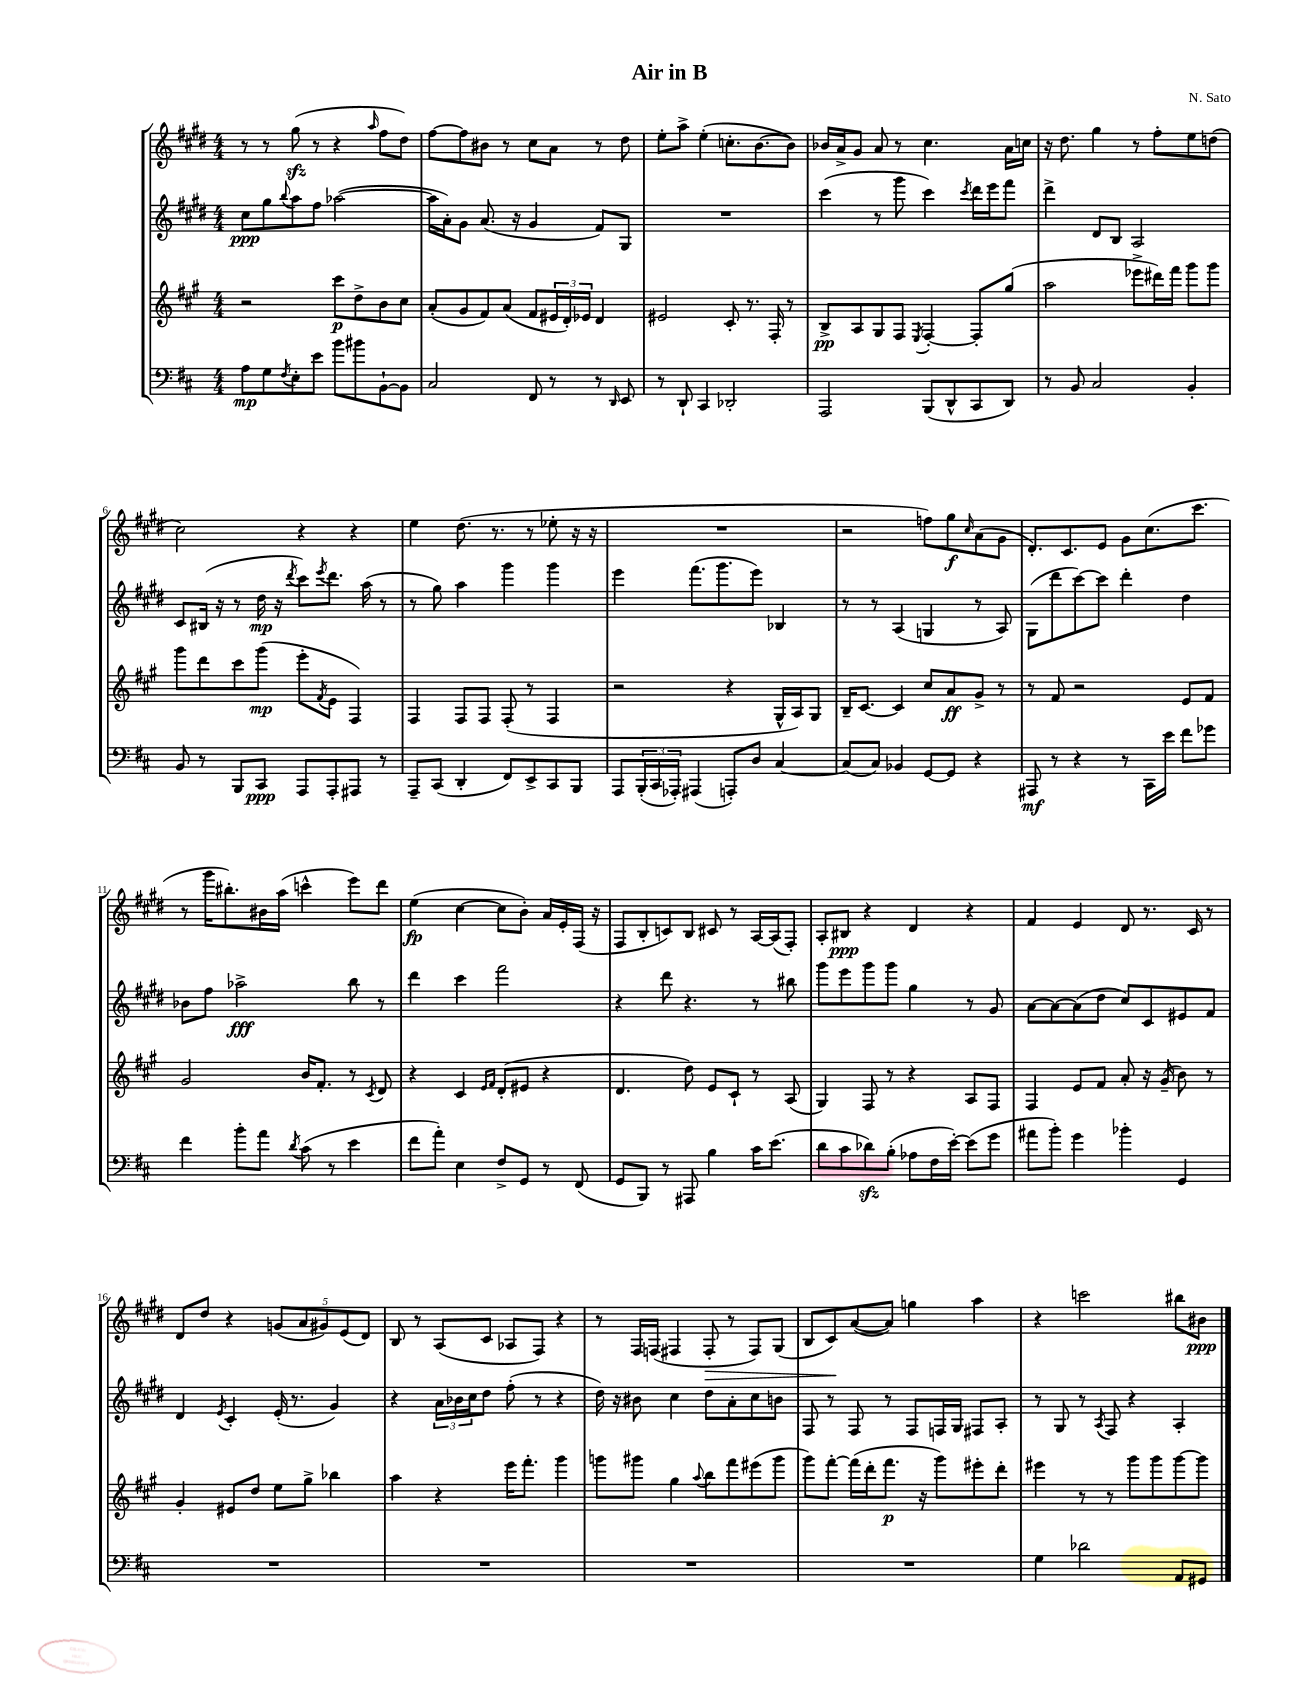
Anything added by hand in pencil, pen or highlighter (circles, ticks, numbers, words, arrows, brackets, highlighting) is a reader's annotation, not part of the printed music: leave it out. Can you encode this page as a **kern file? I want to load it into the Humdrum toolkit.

**kern	**dynam	**kern	**dynam	**kern	**dynam	**kern	**dynam
*part4	*part4	*part3	*part3	*part2	*part2	*part1	*part1
*staff4	*staff4	*staff3	*staff3	*staff2	*staff2	*staff1	*staff1
*clefF4	*	*clefG2	*	*clefG2	*	*clefG2	*
*k[f#c#]	*	*k[f#c#g#]	*	*k[f#c#g#d#]	*	*k[f#c#g#d#]	*
*M4/4	*	*M4/4	*	*M4/4	*	*M4/4	*
=1	=1	=1	=1	=1	=1	=1	=1
8A\L	mp	2r	.	8cc#\L	ppp	8r	.
8G\	.	.	.	8gg#\	.	8r	.
8qF#/	.	.	.	8qqbb/	.	.	.
8E'\	.	.	.	8aa\	.	(8gg#zz\	.
8e\J	.	.	.	8ff#\J	.	8r	.
8b\L	.	8ccc#\L	p	([2aa-X\	.	4r	.
8b#X\	.	8dd^\	.	.	.	.	.
.	.	.	.	.	.	16qqaa/	.
[8BB`\	.	8b\	.	.	.	8ff#\L	.
8BB\J]	.	8cc#\J	.	.	.	8dd#\J)	.
=2	=2	=2	=2	=2	=2	=2	=2
2C#/	.	(8a'/L	.	16aa-\LL]	.	[8ff#\L	.
.	.	.	.	16a'\J)	.	.	.
.	.	8g#/	.	8g#\J	.	8ff#\]	.
.	.	8f#/)	.	(8.a/	.	8b#X\J	.
.	.	(8a/J	.	.	.	8r	.
.	.	.	.	16r	.	.	.
8FF#/	.	8f#/L	.	4g#/	.	8cc#\L	.
8r	.	24e#X/L	.	.	.	8a\J	.
.	.	24d'/)	.	.	.	.	.
.	.	24e-X/JJ	.	.	.	.	.
8r	.	4d/	.	8f#/L)	.	8r	.
16qqDD/	.	.	.	.	.	.	.
8EE/	.	.	.	8G#/J	.	8dd#\	.
=3	=3	=3	=3	=3	=3	=3	=3
8r	.	2e#X/	.	1r	.	8ee'\L	.
8DD`/	.	.	.	.	.	8aa^\J	.
4CC#/	.	.	.	.	.	(4ee'\	.
2DD-X'/	.	8c#'/	.	.	.	8.ccn'\L	.
.	.	8.r	.	.	.	.	.
.	.	.	.	.	.	[8.b\	.
.	.	16F#'/	.	.	.	.	.
.	.	8r	.	.	.	8b\J])	.
=4	=4	=4	=4	=4	=4	=4	=4
2AAA/	.	8B^/L	pp	(4ccc#\	.	16b-X/LL	.
.	.	.	.	.	.	16a^/J	.
.	.	8A/	.	.	.	8g#/J	.
.	.	8G#/	.	8r	.	8a/	.
.	.	8F#/J	.	8ggg#\	.	8r	.
.	.	8qE/	.	.	.	.	.
(8BBB/L	.	[4F#'/	.	4ccc#\)	.	4.cc#\	.
8DD^^/	.	.	.	.	.	.	.
.	.	.	.	8qccc#/	.	.	.
8CC#/	.	8F#'/L]	.	16ddd#\LL	.	.	.
.	.	.	.	16eee\J	.	.	.
8DD/J)	.	(8gg#/J	.	8fff#\J	.	16a\LL	.
.	.	.	.	.	.	16ccn\JJ	.
=5	=5	=5	=5	=5	=5	=5	=5
8r	.	2aa\	.	4ddd#^\	.	16r	.
.	.	.	.	.	.	8.dd#\	.
8BB/	.	.	.	.	.	.	.
2C#/	.	.	.	8d#/L	.	4gg#\	.
.	.	.	.	8B/J	.	.	.
.	.	8eee-X^\L	.	2A/	.	8r	.
.	.	16ddd#X\L)	.	.	.	8ff#'\L	.
.	.	16fff#\JJ	.	.	.	.	.
4BB'/	.	8ggg#\L	.	.	.	8ee\	.
.	.	8ggg#\J	.	.	.	(8ddn\J	.
!!LO:LB:g=z
=6	=6	=6	=6	=6	=6	=6	=6
8BB/	.	8ggg#\L	.	8c#/L	.	2cc#\)	.
8r	.	8ddd\	.	(16B#X/Jk	.	.	.
.	.	.	.	16r	.	.	.
8BBB/L	.	8ccc#\	.	8r	.	.	.
8CC#/J	ppp	(8ggg#\J	mp	16dd#\	mp	.	.
.	.	.	.	16r	.	.	.
.	.	.	.	8qddd#/	.	.	.
8AAA/L	.	8eee'\L	.	8ccc#\L)	.	4r	.
.	.	8qf#/	.	8qeee/	.	.	.
8AAA'/	.	8e\J	.	8.ddd#\J	.	.	.
8AAA#X/J	.	4F#/)	.	.	.	4r	.
.	.	.	.	(16aa\	.	.	.
8r	.	.	.	8r	.	.	.
=7	=7	=7	=7	=7	=7	=7	=7
8AAA~/L	.	4F#/	.	8r	.	4ee\	.
(8CC#/J	.	.	.	8gg#\)	.	.	.
4DD'/	.	8F#/L	.	4aa\	.	(8.dd#\	.
.	.	8F#/J	.	.	.	.	.
.	.	.	.	.	.	8.r	.
8FF#/L)	.	(8F#'/	.	4ggg#\	.	.	.
8EE^/	.	8r	.	.	.	8r	.
8CC#/	.	4F#/	.	4ggg#\	.	8ee-X'\	.
8BBB/J	.	.	.	.	.	16r	.
.	.	.	.	.	.	16r	.
=8	=8	=8	=8	=8	=8	=8	=8
8AAA/L	.	2r	.	4eee\	.	1r	.
(24BBB'/L	.	.	.	.	.	.	.
24CC#/	.	.	.	.	.	.	.
24AAA-X'/JJ)	.	.	.	.	.	.	.
(4AAA#X/	.	.	.	(8.fff#\L	.	.	.
.	.	.	.	8.ggg#\	.	.	.
8AAAn'/L)	.	4r	.	.	.	.	.
8D/J	.	.	.	8eee\J)	.	.	.
[4C#/	.	16G#^^/LL	.	4B-X/	.	.	.
.	.	16A/J)	.	.	.	.	.
.	.	8G#/J	.	.	.	.	.
=9	=9	=9	=9	=9	=9	=9	=9
(8C#/L]	.	16B~/KL	.	8r	.	2r	.
.	.	[8.c#/J	.	.	.	.	.
8C#/J)	.	.	.	8r	.	.	.
4BB-X/	.	4c#/]	.	(4A/	.	.	.
[8GG/L	.	8cc#/L	.	4Gn/	.	8ffn\L)	.
8GG/J]	.	8a/	ff	.	.	8gg#\	f
.	.	.	.	.	.	16qqcc#/	.
4r	.	8g#^/J	.	8r	.	(8a\	.
.	.	8r	.	8A/)	.	8g#\J	.
=10	=10	=10	=10	=10	=10	=10	=10
8AAA#X/	mf	8r	.	(8G#\L	.	8.d#'/L)	.
8r	.	8f#/	.	8ddd#\	.	.	.
.	.	.	.	.	.	8.c#/	.
4r	.	2r	.	[8ccc#\)	.	.	.
.	.	.	.	8ccc#\J]	.	8e/J	.
8r	.	.	.	4ddd#'\	.	8g#\L	.
16CC#\LL	.	.	.	.	.	(8.cc#\	.
16e\JJ	.	.	.	.	.	.	.
8f#\L	.	8e/L	.	4dd#\	.	.	.
.	.	.	.	.	.	8.ccc#\J	.
8g-X\J	.	8f#/J	.	.	.	.	.
!!LO:LB:g=z
=11	=11	=11	=11	=11	=11	=11	=11
4f#\	.	2g#/	.	8b-X\L	.	8r	.
.	.	.	.	8ff#\J	.	16ggg#\KL	.
.	.	.	.	.	.	8.bb#X'\)	.
8b'\L	.	.	.	2aa-X^\	fff	.	.
8a\J	.	.	.	.	.	16b#X\L	.
.	.	.	.	.	.	(16aa\JJ	.
8qd/	.	.	.	.	.	.	.
(8c#\	.	16b/KL	.	.	.	4cccn^^\	.
.	.	8.f#'/J	.	.	.	.	.
8r	.	.	.	.	.	.	.
4e\	.	8r	.	8bb\	.	8eee\L)	.
.	.	8qc#/	.	.	.	.	.
.	.	8d/	.	8r	.	8ddd#\J	.
=12	=12	=12	=12	=12	=12	=12	=12
8f#\L	.	4r	.	4ddd#\	.	(4ee\	fp
8a'\J)	.	.	.	.	.	.	.
4E\	.	4c#/	.	4ccc#\	.	[4cc#\	.
.	.	16qqe/LL	.	.	.	.	.
.	.	16qqf#/JJ	.	.	.	.	.
8F#^/L	.	(8d'/L	.	2fff#\	.	8cc#\L]	.
8GG/J	.	8e#X/J	.	.	.	8b'\J)	.
8r	.	4r	.	.	.	16a/LL	.
.	.	.	.	.	.	16e'/	.
(8FF#/	.	.	.	.	.	(16F#/JJ	.
.	.	.	.	.	.	16r	.
=13	=13	=13	=13	=13	=13	=13	=13
8GG/L	.	4.d/	.	4r	.	8F#/L	.
8BBB/J)	.	.	.	.	.	8B'/	.
8r	.	.	.	8ddd#\	.	8cn/)	.
8AAA#X/	.	8dd\)	.	4.r	.	8B/J	.
4B\	.	8e/L	.	.	.	8c#X/	.
.	.	8c#`/J	.	.	.	8r	.
16c#\KL	.	8r	.	8r	.	[16A/LL	.
(8.e\J	.	.	.	.	.	(16A/J]	.
.	.	(8A/	.	8bb#X\	.	8F#'/J)	.
=14	=14	=14	=14	=14	=14	=14	=14
8d\L	.	4G#/)	.	8ggg#\L	.	8A'/L	.
8c#\	.	.	.	8eee\	.	8B#X/J	ppp
8d-Xzz\)	.	8F#/	.	8ggg#\	.	4r	.
(8B'\J	.	8r	.	8ggg#\J	.	.	.
8A-X\L	.	4r	.	4gg#\	.	4d#/	.
16F#\L	.	.	.	.	.	.	.
[16e'\JJ)	.	.	.	.	.	.	.
(8e\L]	.	8A/L	.	8r	.	4r	.
8g\J	.	8F#/J	.	8g#/	.	.	.
=15	=15	=15	=15	=15	=15	=15	=15
8a#X\L	.	4F#/	.	[8a\L	.	4f#/	.
8b'\J)	.	.	.	8a\_	.	.	.
4g\	.	8e/L	.	(8a\]	.	4e/	.
.	.	8f#/J	.	8dd#\J	.	.	.
4b-X'\	.	8a'/	.	8cc#/L)	.	8d#/	.
.	.	16r	.	8c#/	.	8.r	.
.	.	(16g#~/	.	.	.	.	.
4GG/	.	8b\)	.	8e#X/	.	.	.
.	.	.	.	.	.	16c#/	.
.	.	8r	.	8f#/J	.	8r	.
!!LO:LB:g=z
=16	=16	=16	=16	=16	=16	=16	=16
1r	.	4g#'/	.	4d#/	.	8d#/L	.
.	.	.	.	.	.	8dd#/J	.
.	.	.	.	8qe/	.	.	.
.	.	8e#X/L	.	4c#'/	.	4r	.
.	.	8dd/J	.	.	.	.	.
.	.	8ee\L	.	(16e'/	.	(10gn/L	.
.	.	.	.	8.r	.	.	.
.	.	.	.	.	.	10a/	.
.	.	8gg#^\J	.	.	.	.	.
.	.	.	.	.	.	10g#X/)	.
.	.	4bb-X\	.	4g#/)	.	.	.
.	.	.	.	.	.	(10e/	.
.	.	.	.	.	.	10d#/J)	.
=17	=17	=17	=17	=17	=17	=17	=17
1r	.	4aa\	.	4r	.	8B/	.
.	.	.	.	.	.	8r	.
.	.	4r	.	24a\LL	.	(8A/L	.
.	.	.	.	24b-X\	.	.	.
.	.	.	.	24cc#\J	.	.	.
.	.	.	.	8dd#\J	.	8c#/J	.
.	.	16eee\KL	.	(8ff#'\	.	8A-X/L	.
.	.	8.fff#'\J	.	.	.	.	.
.	.	.	.	8r	.	8F#/J)	.
.	.	4ggg#\	.	4r	.	4r	.
=18	=18	=18	=18	=18	=18	=18	=18
1r	.	8gggn\L	.	16dd#\)	.	8r	.
.	.	.	.	16r	.	.	.
.	.	8ggg#X\J	.	8b#X\	.	16F#/LL	.
.	.	.	.	.	.	(16Fn/JJ	.
.	.	4gg#\	.	4cc#\	.	4F#X/	.
.	.	8qqaa/	.	.	.	.	.
!	!	!	!	!	!	!	!LO:HP:b
.	.	8bb\L	.	8dd#\L	.	8F#'/	>
.	.	8fff#\	.	8a'\	.	8r	.
.	.	(8eee#X\	.	8cc#\	.	8F#/L)	.
.	.	8ggg#\J	.	8bn\J	.	(8G#/J	.
=19	=19	=19	=19	=19	=19	=19	=19
1r	.	8ggg#\L)	.	8F#/	.	8B/L	.
.	.	[8fff#'\J	.	8r	.	8c#/)	.
.	.	(16fff#\LL]	.	8F#/	.	([8a/	]
.	.	16ddd'\J	.	.	.	.	.
.	.	8.fff#\J	p	8r	.	8a/J])	.
.	.	.	.	8F#/L	.	4ggn\	.
.	.	16r	.	.	.	.	.
.	.	8ggg#\L)	.	16Fn/L	.	.	.
.	.	.	.	16G#/JJ	.	.	.
.	.	8eee#X'\	.	8F#X/L	.	4aa\	.
.	.	8ddd'\J	.	8A'/J	.	.	.
=20	=20	=20	=20	=20	=20	=20	=20
4G\	.	4eee#X\	.	8r	.	4r	.
.	.	.	.	8G#/	.	.	.
2d-X\	.	8r	.	8r	.	2cccn\	.
.	.	.	.	8qA/	.	.	.
.	.	8r	.	8F#/	.	.	.
.	.	8ggg#\L	.	4r	.	.	.
.	.	8ggg#\	.	.	.	.	.
8AA/L	.	[8ggg#\	.	4A'/	.	8bb#X\L	.
8GG#X/J	.	8ggg#\J]	.	.	.	8b#X\J	ppp
==	==	==	==	==	==	==	==
*-	*-	*-	*-	*-	*-	*-	*-
